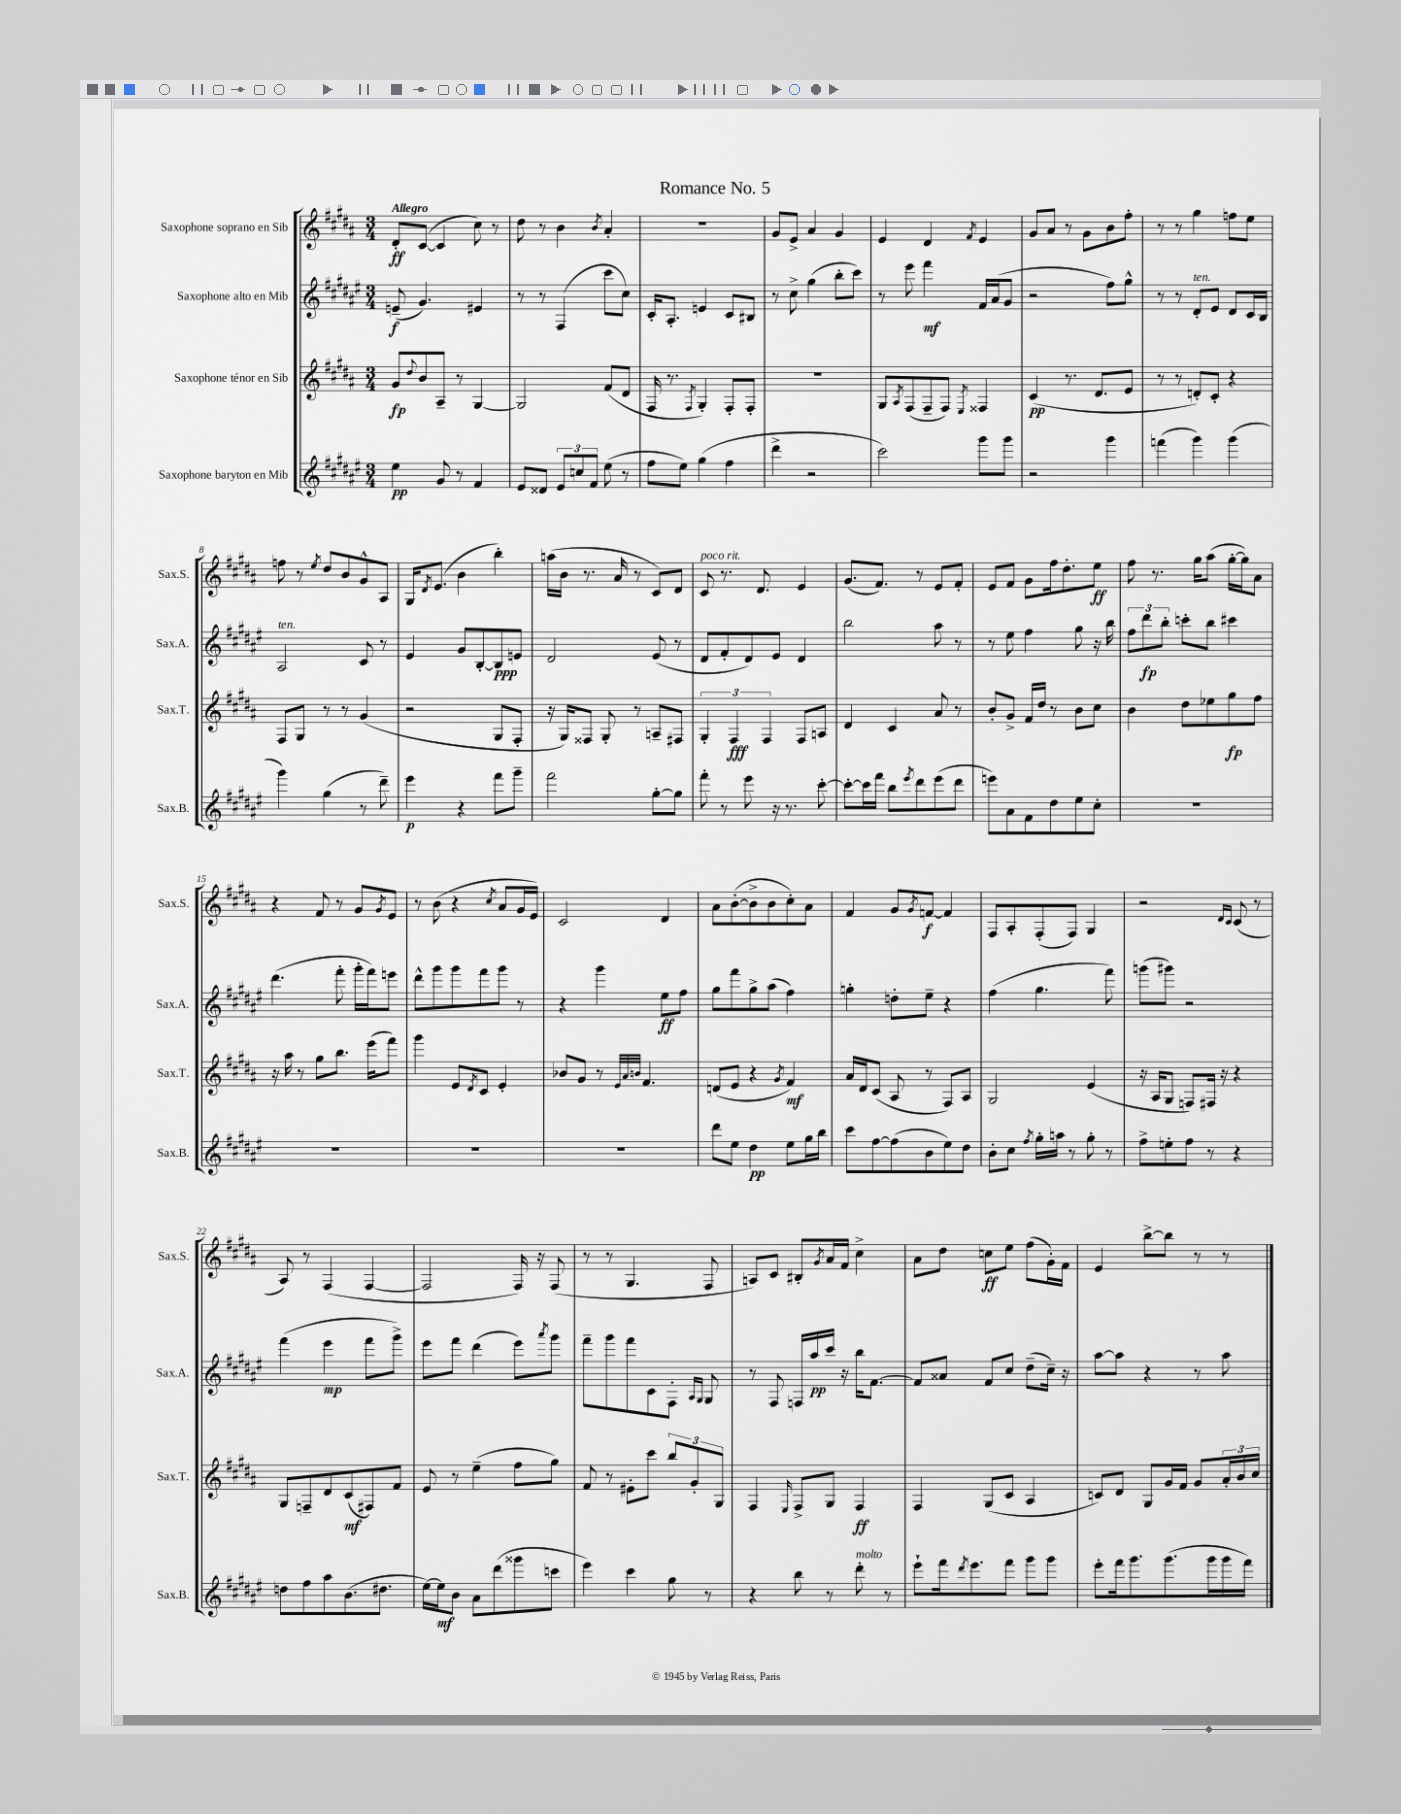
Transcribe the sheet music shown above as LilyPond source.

\header { title = "Romance No. 5" }
<<
\new StaffGroup <<
\new Staff = "s0" \with { instrumentName = "Saxophone soprano en Sib" shortInstrumentName = "Sax.S." } {
    \clef treble \key b \major \numericTimeSignature \time 3/4 \tempo "Allegro"
    dis'8-.\ff cis'8~( cis'4 cis''8) r8 |
    dis''8 r8 b'4 \acciaccatura { b'8 } ais'4-. |
    R2. |
    gis'8 e'8-> ais'4 gis'4 |
    e'4 dis'4 \acciaccatura { fis'8 } e'4 |
    gis'8 ais'8 r8 gis'8 b'8 fis''8-. |
    r8 r8 gis''4 f''8 e''8 |
    f''8 r8 \acciaccatura { e''8 } dis''8 b'8 gis'8-^ ais8 |
    gis16 \acciaccatura { dis'8 } e'8.( b'4 b''4-.) |
    a''16( b'16 r8. ais'16 r8 cis'8) dis'8 |
    cis'8^\markup { \italic "poco rit." } r8. dis'8. e'4 |
    gis'8.( fis'8.) r8 e'8 fis'8-. |
    e'8 fis'8 gis'8 fis''16 dis''8.-. e''8\ff |
    fis''8 r8. gis''16 ais''8( gis''16~-. gis''16) ais'8 |
    r4 fis'8 r8 gis'8 \acciaccatura { gis'8 } e'8 |
    r8 b'8( r4 \acciaccatura { cis''8 } ais'8 gis'16 e'16) |
    cis'2 dis'4 |
    ais'8 b'8~-.( b'8-> b'8 cis''8-.) ais'8 |
    fis'4 gis'8 \acciaccatura { gis'8 } f'8~\f f'4 |
    fis8 ais8-. fis8-.( fis8) gis4 |
    r2 \grace { dis'16 cis'16 } cis'8( r8 |
    ais8) r8 fis4( fis4~ |
    fis2 fis16) r16 fis8( |
    r8 r8 gis4. fis8 |
    a8) cis'8 bis8-. \acciaccatura { gis'8 } ais'16 fis'16 cis''4-> |
    ais'8 dis''8 c''8\ff e''8 fis''8( gis'16-.) fis'16 |
    e'4 b''8~-> b''8 r8 r8 \bar "|." |
}
\new Staff = "s1" \with { instrumentName = "Saxophone alto en Mib" shortInstrumentName = "Sax.A." } {
    \clef treble \key fis \major \numericTimeSignature \time 3/4
    e'8--\f( gis'4.) eis'4 |
    r8 r8 fis4( cis'''8 cis''8) |
    cis'16-. ais8.-. e'4 cis'8 bis8 |
    r8 cis''8-> gis''4( b''8-. cis'''8) |
    r8 eis'''8 fis'''4\mf fis'16 ais'16( gis'8 |
    r2 fis''8) gis''8-^ |
    r8 r8 dis'8-.^\markup { \italic "ten." } eis'8 dis'8 cis'16 b16 |
    ais2^\markup { \italic "ten." } cis'8 r8 |
    eis'4 gis'8 b8~-. b8\ppp e'8 |
    dis'2 eis'8( r8 |
    dis'8 fis'8-. dis'8) eis'8 dis'4 |
    b''2 ais''8 r8 |
    r8 eis''8 fis''4 gis''8 r16 b''16 |
    \tuplet 3/2 { fis''8 dis'''8\fp b''8-. } c'''8-. b''8 cis'''4 |
    dis'''4.( fis'''8-. gis'''16-. fis'''16) e'''8 |
    dis'''8-^ gis'''8 gis'''8 fis'''8 gis'''8 r8 |
    r4 gis'''4 eis''8\ff fis''8 |
    gis''8 fis'''8 gis''8-> ais''8( fis''4) |
    g''4-. d''8-. eis''8-- r4 |
    fis''4( gis''4. fis'''8) |
    g'''8( gis'''8) r2 |
    fis'''4( eis'''4\mp fis'''8 gis'''8->) |
    eis'''8 fis'''8 dis'''4( eis'''8) \acciaccatura { ais'''8 } gis'''8 |
    fis'''8-- gis'''8 fis'''8 cis'8 fis8-. \grace { ais16 gis16 } gis8 |
    r8 fis8 f16 ais''16\pp cis'''16 r16 b''16 fis'8.~ |
    fis'8 aisis'8 fis'8 cis''8 dis''8--( cis''16--) r16 |
    ais''8~ ais''8 r4 r8 ais''8 \bar "|." |
}
\new Staff = "s2" \with { instrumentName = "Saxophone ténor en Sib" shortInstrumentName = "Sax.T." } {
    \clef treble \key b \major \numericTimeSignature \time 3/4
    gis'8\fp \appoggiatura { dis''8 } b'8 ais8-- r8 gis4~ |
    gis2 fis'8( dis'8 |
    fis16 r8. \acciaccatura { fis8 } gis4-.) fis8-. fis8-. |
    R2. |
    gis8 \acciaccatura { ais8 } fis8( fis8-- fis8) \acciaccatura { e8 } fisis4 |
    cis'4\pp( r8. dis'8. e'8 |
    r8 r8 d'8-.) cis'8-. r4 |
    fis8 gis8 r8 r8 gis'4( |
    r2 gis8 fis8-. |
    r16 gis16) fisis8 gis8-. r8 a8-- fis8 |
    \tuplet 3/2 { gis4-. fis4\fff fis4 } fis8 a8 |
    dis'4 cis'4 ais'8 r8 |
    b'8-. gis'8-> fis'16 dis''16 r8 b'8 cis''8 |
    b'4 dis''8 ees''8 gis''8\fp fis''8 |
    r16 ais''16 r8 gis''8 b''8. e'''16( fis'''8) |
    gis'''4 e'8 \acciaccatura { dis'8 } cis'8 e'4-. |
    bes'8 gis'8 r8 \grace { e'32 ais'32 b'32 } fis'4. |
    d'8( e'8 r4 \acciaccatura { gis'8 } fis'4\mf) |
    ais'16 dis'16 cis'8( ais8 r8 fis8) ais8 |
    gis2 e'4( |
    r16 ais16 gis8 f8) fis16 r16 r4 |
    gis8 f8-- dis'8 cis'8\mf( fis8) fis'8 |
    e'8 r8 e''4--( fis''8 gis''8) |
    fis'8 r8 eis'8-. cis'''8 \tuplet 3/2 { b''8 gis'8-. gis8 } |
    fis4 \grace { e16 } fis8-> gis8 fis4\ff |
    fis4 gis8( cis'8 ais4 |
    c'8) dis'8 gis8 gis'16 fis'16 gis'8 \tuplet 3/2 { ais'16-. b'16 cis''16 } \bar "|." |
}
\new Staff = "s3" \with { instrumentName = "Saxophone baryton en Mib" shortInstrumentName = "Sax.B." } {
    \clef treble \key fis \major \numericTimeSignature \time 3/4
    eis''4\pp gis'8 r8 fis'4 |
    eis'8 disis'8 \tuplet 3/2 { eis'8 c''8 fis'8 } eis''8( r8 |
    fis''8 eis''8) gis''4( fis''4 |
    dis'''4-> r2 |
    cis'''2) gis'''8 gis'''8 |
    r2 gis'''4 |
    f'''4( gis'''4) gis'''4( |
    gis'''4) gis''4( r8 dis'''8--) |
    eis'''4\p r4 fis'''8 gis'''8-- |
    fis'''2 gis''8~-. gis''8 |
    fis'''8-. r8 eis'''8 r16 r8. cis'''8~-. |
    cis'''8~-. cis'''16 fis'''16 b''8 \acciaccatura { eis'''8 } dis'''8 eis'''8( dis'''8 |
    e'''8) ais'8 fis'8 dis''8 eis''8 cis''8-. |
    R2. |
    R2. |
    R2. |
    R2. |
    dis'''8 eis''8 dis''4\pp eis''8 gis''16 b''16 |
    cis'''8 fis''8~ fis''8( b'8 eis''8) dis''8 |
    b'8-. cis''8 \acciaccatura { fis''8 } gis''16-. a''16 r8 gis''8-. r8 |
    fis''8-> e''8-. fis''8 r8 r4 |
    d''8 fis''8 ais''8 b'8.( dis''8. |
    eis''16~) eis''16\mf b'8 ais'8 dis'''8( gisis'''8 c'''8 |
    eis'''4) cis'''4 gis''8 r8 |
    r4 b''8 r8 dis'''8-.^\markup { \italic "molto" } r8 |
    eis'''8-! fis'''16 \acciaccatura { dis'''8 } eis'''8. fis'''8 gis'''8 gis'''8 |
    eis'''8-. fis'''16 gis'''8. gis'''8.( gis'''16 gis'''16 fis'''16) \bar "|." |
}
>>
>>
